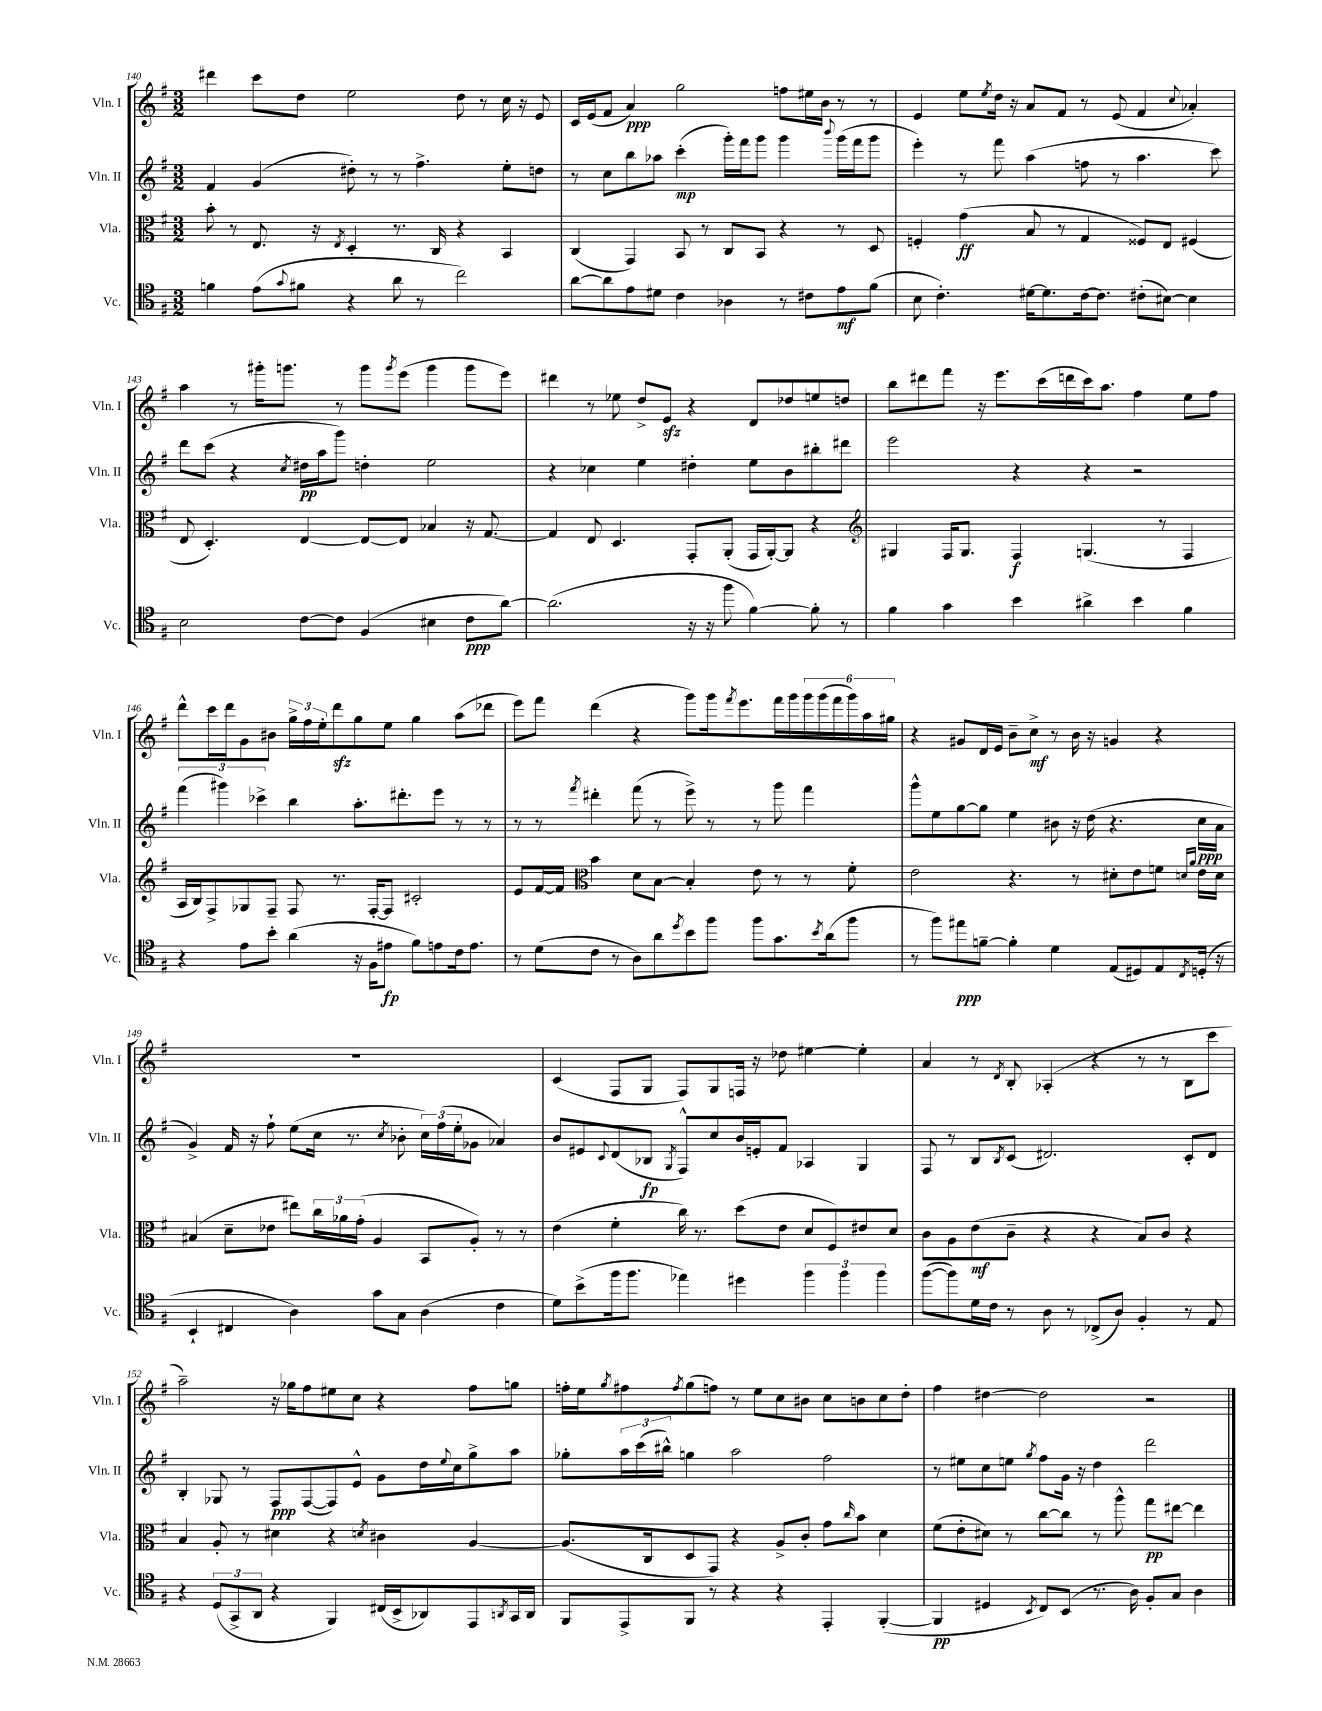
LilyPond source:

<<
\new StaffGroup <<
\new Staff = "s0" \with { instrumentName = "Vln. I" shortInstrumentName = "Vln. I" } {
    \clef treble \key g \major \numericTimeSignature \time 3/2
    dis'''4 c'''8 d''8 e''2 d''8 r8 c''16 r16 e'8 |
    c'16 e'16( fis'8 a'4\ppp) g''2 f''8 eis''16 b'16 r8 r8 |
    e'4 e''8 \acciaccatura { e''8 } d''16 r16 a'8 fis'8 r8 e'8( fis'4 \appoggiatura { c''8 } aes'4-.) |
    a''4 r8 gis'''16-. g'''8. r8 g'''8 \acciaccatura { g'''8 } e'''8( g'''4 g'''8 e'''8) |
    dis'''4 r8 ees''8 d''8-> e'8\sfz r4 d'8 des''8 e''8 d''8 |
    b''8 dis'''8 fis'''8 r16 e'''8. c'''16( d'''16 c'''16) a''8. fis''4 e''8 fis''8 |
    d'''8-^ c'''16 d'''16 g'8 bis'8 \tuplet 3/2 { g''16-> fis''16 e''16-. } d'''8\sfz g''8 e''8 g''4 a''8( des'''8 |
    e'''8) fis'''8 d'''4( r4 g'''8) g'''16 \acciaccatura { fis'''8 } e'''8. fis'''16 g'''16 \tuplet 6/4 { g'''16 g'''16( fis'''16 g'''16) a''16 gis''16 } |
    r4 gis'8 d'16 e'16 b'8-- c''8->\mf r8 b'16 r16 g'4 r4 |
    R1. |
    c'4( fis8 g8 fis8) g8 f16 r16 des''8 eis''4~ eis''4-. |
    a'4 r8 \acciaccatura { d'8 } b8-. aes4-.( r4 r8 r8 b8 c'''8 |
    a''2--) r16 ges''16 fis''8 eis''8 c''8 r4 fis''8 g''8 |
    f''16-. e''16 \acciaccatura { g''8 } fis''8 \acciaccatura { fis''8 } g''8( f''8) r8 e''8 c''8 bis'8 c''8 b'8 c''8 d''8-. |
    fis''4 dis''4~ dis''2 r2 \bar "|." |
}
\new Staff = "s1" \with { instrumentName = "Vln. II" shortInstrumentName = "Vln. II" } {
    \clef treble \key g \major \numericTimeSignature \time 3/2
    fis'4 g'4( dis''8-.) r8 r8 fis''4.-> e''8-. d''8 |
    r8 c''8 b''8 aes''8 c'''4-.\mp( g'''16-.) fis'''16 g'''8 g'''4 \appoggiatura { b'''8 } g'''16( fis'''16 g'''8 |
    e'''4-.) r8 fis'''8 a''4( f''8 r8 a''4. c'''8) |
    d'''8 c'''8( r4 \acciaccatura { c''8 } dis''16\pp a''16 g'''8) d''4-. e''2 |
    r4 ces''4 e''4 dis''4-. e''8 b'8 bis''8-. dis'''8 |
    e'''2 r4 r4 r2 |
    \tuplet 3/2 { fis'''4( gis'''4) ces'''4-> } b''4 a''8.-. dis'''8.-. e'''8 r8 r8 |
    r8 r8 \acciaccatura { fis'''8 } dis'''4-. fis'''8( r8 e'''8->) r8 r8 g'''8 fis'''4 |
    g'''8-^ e''8 g''8~ g''8 e''4 bis'8 r16 d''16( r4. c''16\ppp a'16 |
    g'4->) fis'16 r16 fis''8-! e''8( c''16 r8. \acciaccatura { c''8 } bes'8-. \tuplet 3/2 { c''16) fis''16( e''16-. } ges'8 aes'4) |
    b'8 eis'8 \appoggiatura { c'8 } d'8( bes8\fp \acciaccatura { g8 } fis8-^) c''8 b'16 e'16-. fis'8 aes4 g4 |
    fis8 r8 b8 \acciaccatura { b8 } c'8( dis'2.) c'8-. dis'8 |
    b4-. ges8 r8 fis8\ppp fis8~( fis8) e'8-^ g'8 d''16 \appoggiatura { e''8 } c''16 g''8-> a''8 |
    ges''8-. \tuplet 3/2 { a''16 c'''16( bis''16-^) } g''4 a''2 fis''2 |
    r8 eis''8 c''8 e''8 \acciaccatura { g''8 } fis''8 g'16 r16 d''4 d'''2 \bar "|." |
}
\new Staff = "s2" \with { instrumentName = "Vla." shortInstrumentName = "Vla." } {
    \clef alto \key g \major \numericTimeSignature \time 3/2
    b'8-. r8 e8. r16 \acciaccatura { e8 } d4-. r8. c16 r4 b,4 |
    c4( g,4) b,8 r8 c8 b,8 r4 r8 d8 |
    f4-. g'4\ff( b8 r8 g4 fisis8) e8 fis4( |
    e8 d4.-.) e4~ e8~ e8 bes4 r16 g8.~ |
    g4 e8 d4. g,8-. a,8-.( g,16 a,16~-.) a,8 r4 |
    \clef treble gis4 fis16 gis8. fis4\f g4.( r8 fis4 |
    a16 b16) fis8-> ges8 fis8-- fis8 r8. fis16~-. fis8 cis'2-. |
    e'8 fis'16~ fis'16 \clef alto b'4 d'8 b8~ b4-. e'8 r8 r8 fis'8-. |
    e'2 r4. r8 dis'8-. e'8 f'8 \grace { d'16 a'16 } e'16 d'16 |
    bis4( d'8-- ees'8 eis''8) \tuplet 3/2 { c''16 aes'16 g'16-.( } a4 b,8 a8-.) r8 r8 |
    e'4( fis'4-. c''16) r8. d''8( e'8 d'8 fis8) eis'8 d'8 |
    c'8 a8 e'8\mf( c'8-- r4 r4 b8) c'8 r4 |
    b4 a8-. r8 dis'4 r4 \acciaccatura { d'8 } cis'4 a4~ |
    a8.( c16 d8 g,8) r4 a8-> c'8-. g'8 \grace { c''16 } b'8 d'4 |
    fis'8( e'8-. dis'8) r8 c''8~ c''8 r8 a''8-^ g''8\pp eis''8~ eis''4 \bar "|." |
}
\new Staff = "s3" \with { instrumentName = "Vc." shortInstrumentName = "Vc." } {
    \clef tenor \key g \major \numericTimeSignature \time 3/2
    f'4 e'8( \appoggiatura { g'8 } fis'8 r4 a'8 r8 c''2) |
    a'8~ a'8 e'8 dis'8 c'4 aes4 r8 cis'8 e'8\mf fis'8( |
    b8 c'4.-.) dis'16~ dis'8. c'16~ c'8. cis'8-.( bis8~) bis4 |
    b2 c'8~ c'8 fis4( bis4 c'8\ppp a'8~) |
    a'2.( r16 r16 fis''8 fis'4~) fis'8-. r8 |
    fis'4 g'4 b'4 ais'4-> b'4 fis'4 |
    r4 e'8 b'8-. a'4( r16 fis16 eis'8\fp fis'8) e'8 c'16 e'8. |
    r8 d'8( c'8 r8 a8) a'8 \acciaccatura { d''8 } b'8 fis''8 fis''8 g'8. \acciaccatura { b'8 } a'16( fis''8 |
    r8 fis''8) eis''8\ppp f'8~-- f'4-. d'4 e8( dis8) e8 \acciaccatura { c8 } d16-.( r16 |
    b,4-! cis4 a4) g'8 g8 a4( c'4 |
    d'8) b'8->( fis''16 fis''8. ees''4) dis''4 \tuplet 3/2 { fis''4 fis''4 fis''4 } |
    fis''8~( fis''8) d'16 c'16 r8 a8 r8 ces8->( a8) fis4-. r8 e8 |
    r4 \tuplet 3/2 { d8( g,8-> a,8 } r4 fis,4) cis16( b,16-> aes,8) e,8 \acciaccatura { a,8 } g,16 a,16 |
    fis,8 e,8-> fis,8 r8 r4 r4 e,4-. fis,4~-.( |
    fis,4\pp dis4 \acciaccatura { b,8 } c8) b,8( r8. a16) fis8-. g8 a4 \bar "|." |
}
>>
>>
\layout { \context { \Score currentBarNumber = #140 } }
